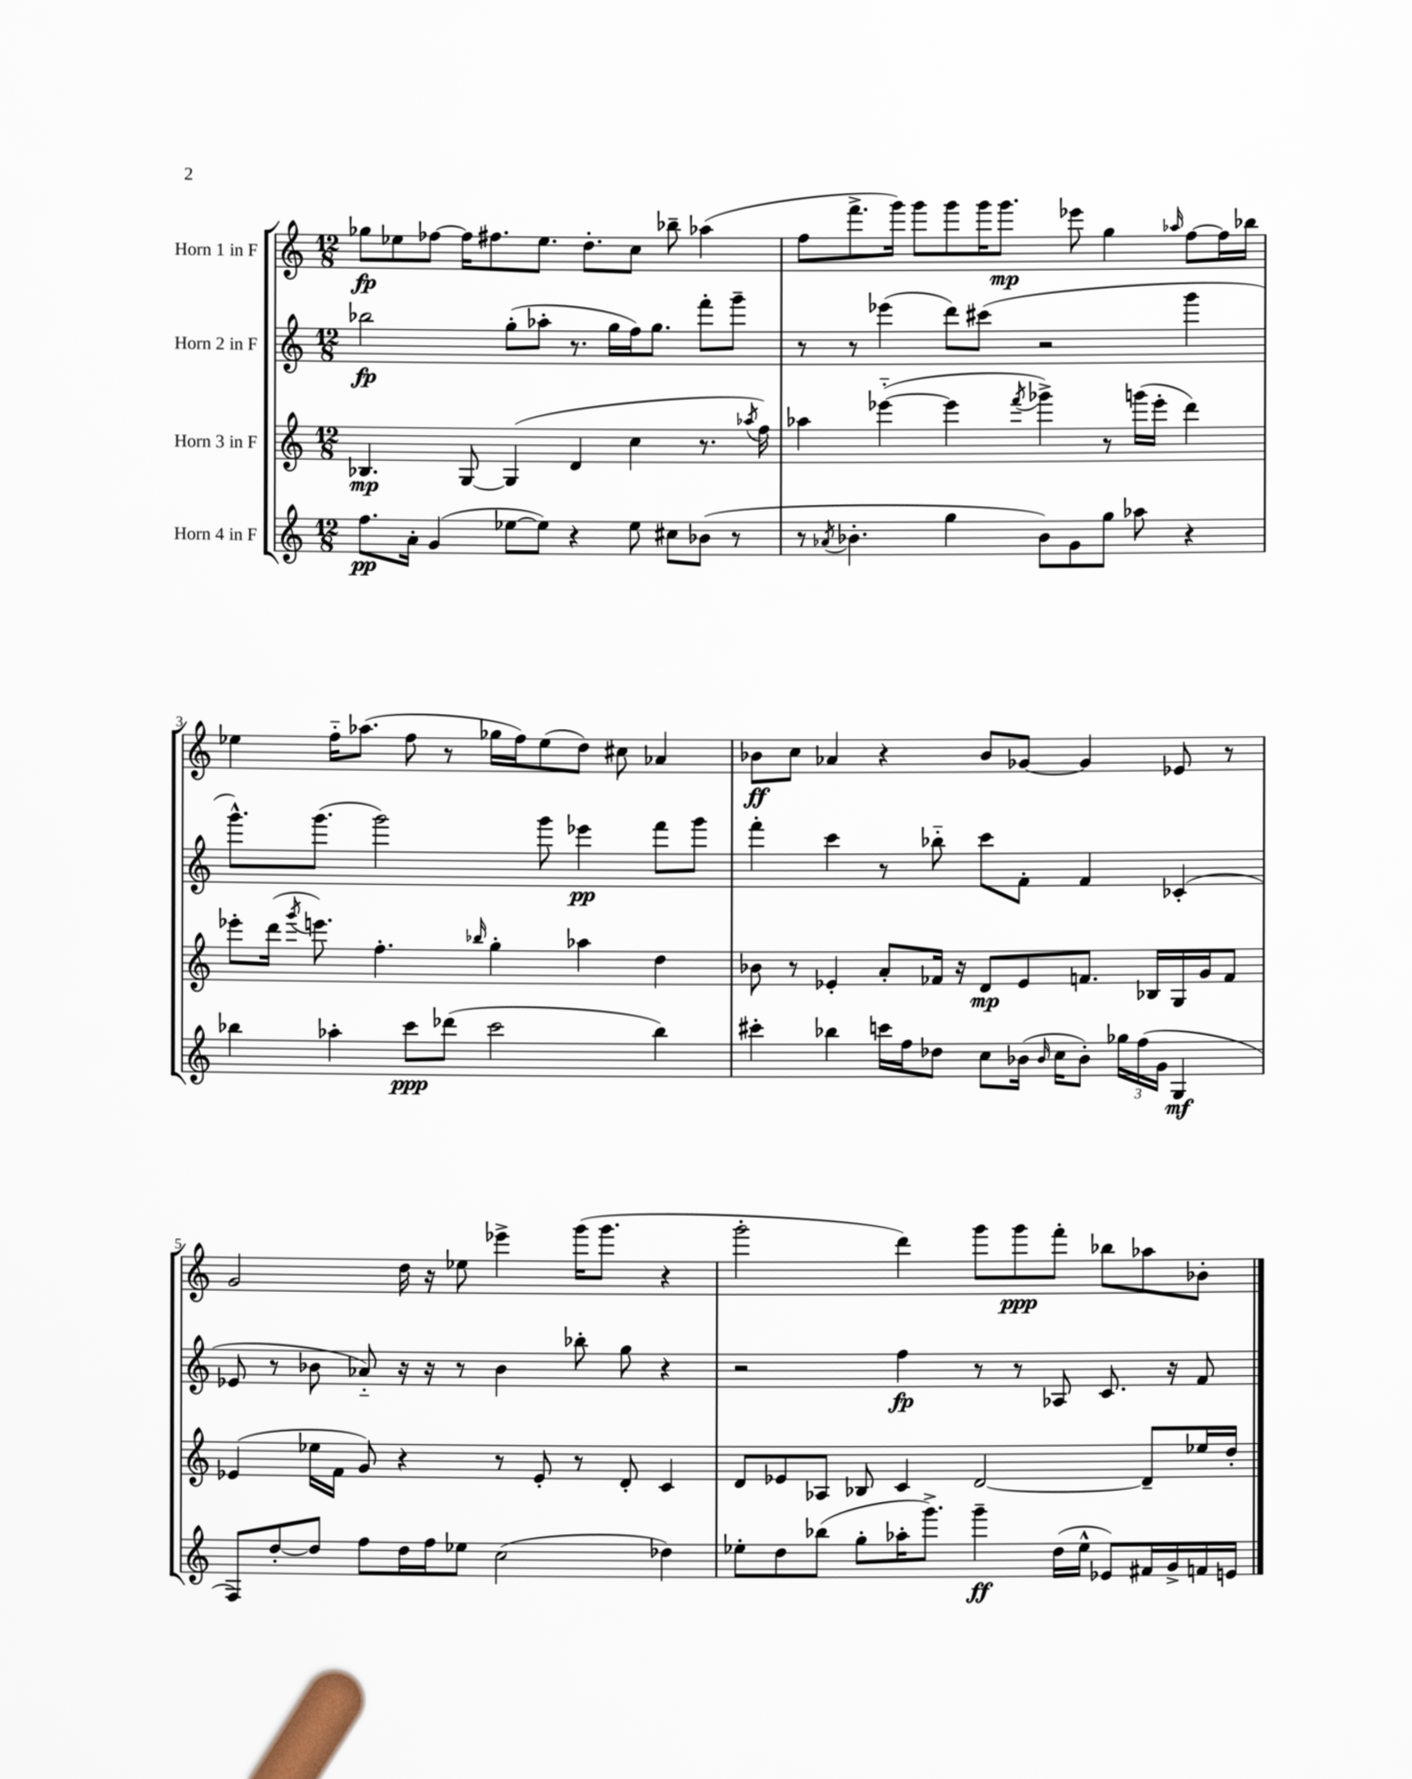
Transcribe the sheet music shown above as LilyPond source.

<<
\new StaffGroup <<
\new Staff = "s0" \with { instrumentName = "Horn 1 in F" } {
    \clef treble \key c \major \numericTimeSignature \time 12/8
    \autoBeamOff ges''8[\fp ees''8 fes''8]~ fes''16[ fis''8. ees''8.] d''8.[-. c''8] bes''8-- aes''4( |
    f''8[ f'''8.-> g'''16]) g'''8[ g'''8 g'''16 g'''8.]\mp ees'''8 g''4 \grace { aes''16 } f''8[~ f''16 bes''16] |
    ees''4 f''16[-_ aes''8.]( f''8 r8 ges''16[ f''16) ees''8( d''8]) cis''8 aes'4 |
    bes'8[\ff c''8] aes'4 r4 bes'8[ ges'8]~ ges'4 ees'8 r8 |
    g'2 d''16 r16 ees''8 ees'''4-> g'''16[( g'''8.] r4 |
    g'''2-. d'''4) g'''8[ g'''8\ppp f'''8]-. bes''8[ aes''8 bes'8]-. \bar "|." |
}
\new Staff = "s1" \with { instrumentName = "Horn 2 in F" } {
    \clef treble \key c \major \numericTimeSignature \time 12/8
    \autoBeamOff bes''2\fp g''8[-.( aes''8]-. r8. g''16[ f''16) g''8.] f'''8[-. g'''8]-- |
    r8 r8 ees'''4( d'''8[) cis'''8]( r2 g'''4 |
    g'''8.[-^) g'''8.]( g'''2) g'''8 ees'''4\pp f'''8[ g'''8] |
    f'''4-. c'''4 r8 bes''8-_ c'''8[ f'8]-. f'4 ces'4-.( |
    ees'8 r8 bes'8 aes'8-_) r16 r16 r8 bes'4 bes''8-. g''8 r4 |
    r2 f''4\fp r8 r8 aes8 c'8. r16 f'8 \bar "|." |
}
\new Staff = "s2" \with { instrumentName = "Horn 3 in F" } {
    \clef treble \key c \major \numericTimeSignature \time 12/8
    \autoBeamOff bes4.\mp g8~ g4( d'4 c''4 r8. \acciaccatura { aes''8 } f''16) |
    aes''4 ees'''4~-_( ees'''4 \acciaccatura { f'''8 } ges'''4->) r8 g'''16[( ees'''16]-. d'''4) |
    ees'''8[-. d'''16]( \acciaccatura { g'''8 } e'''8.) f''4.-. \grace { bes''16 } g''4-. aes''4 d''4 |
    bes'8 r8 ees'4-. a'8[-. fes'16] r16 d'8[\mp ees'8 f'8.] bes16[ g16 g'16 f'8] |
    ees'4( ees''16[ f'16] g'8) r4 r8 ees'8-. r8 d'8-. c'4 |
    d'8[ ees'8 aes8] bes8 c'4 d'2~ d'8[-- ees''16 d''16]-. \bar "|." |
}
\new Staff = "s3" \with { instrumentName = "Horn 4 in F" } {
    \clef treble \key c \major \numericTimeSignature \time 12/8
    \autoBeamOff f''8.[\pp a'16]-. g'4( ees''8[~ ees''8]) r4 ees''8 cis''8[ bes'8]( r8 |
    r8 \acciaccatura { aes'8 } bes'4.-. g''4 bes'8[) g'8 g''8] aes''8 r4 |
    bes''4 aes''4-. c'''8[\ppp des'''8]( c'''2 bes''4) |
    cis'''4-. bes''4 c'''16[ f''16 des''8] c''8[ bes'16]( \grace { bes'16 } c''16[ bes'8]-.) \tuplet 3/2 { ges''16[ f''16( g'16] } g4\mf |
    f8[) d''8~-. d''8] f''8[ d''16 f''16 ees''8] c''2( des''4) |
    ees''8[-. d''8 bes''8]( g''8[-. aes''16-. g'''8.]->) g'''4--\ff d''16[( ees''16]-^ ees'8[) fis'16 g'16-> f'16 e'16] \bar "|." |
}
>>
>>
